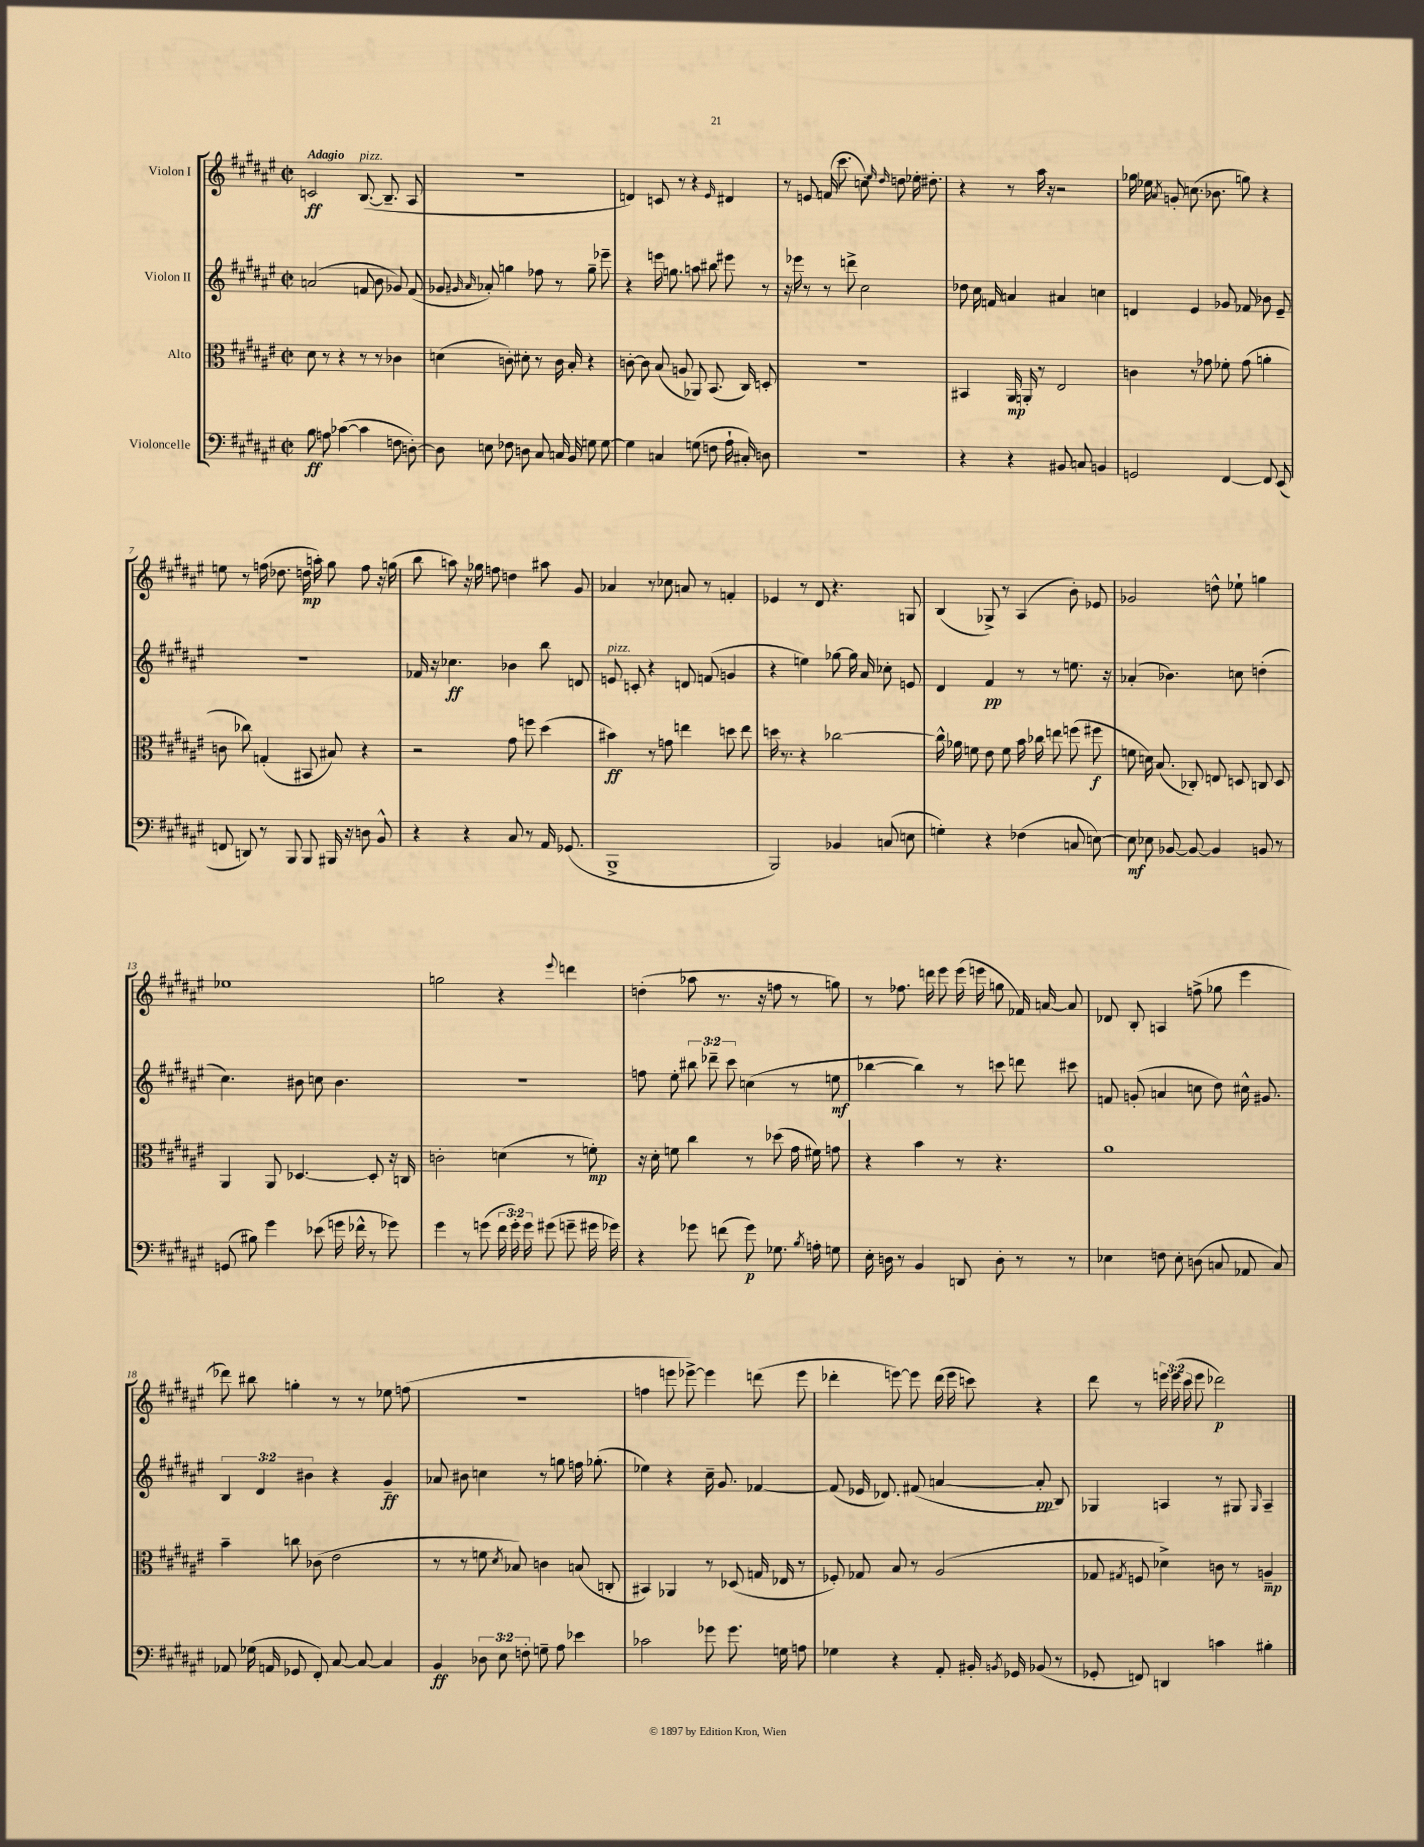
<<
\new StaffGroup <<
\new Staff = "s0" \with { instrumentName = "Violon I" } {
    \clef treble \key fis \major \defaultTimeSignature \time 2/2 \override Staff.TupletNumber.text = #tuplet-number::calc-fraction-text \tempo "Adagio"
    \autoBeamOff c'2\ff b8.~^\markup { \italic "pizz." }( b8.-- ais8 |
    R1 |
    d'4) c'8 r8 r4 \grace { eis'16 } dis'4 |
    r8 e'8 f'16( cis'''8. c''8-.) \grace { eis''16 dis''16 } d''8 ees''16-. dis''8.-. |
    r4 r8 ais''16 r16 r2 |
    ges''16 ees''16 \acciaccatura { ais'8 } g'8-. c''8.( bes'8. g''8) r4 |
    e''8 r8 f''16( des''8. d''16\mp a''16-.) gis''8 f''8 r16 g''16( |
    b''8 a''8) r16 ges''16 f''8 d''4 ais''8 gis'8 |
    aes'4 r8 ces''8 a'8 r8 f'4-. |
    ees'4 r8 dis'8 r4. g8 |
    b4( ges8->) r8 ais4( b'8-.) ees'8 |
    ges'2 d''8-^ ees''8-! g''4 |
    ees''1 |
    g''2 r4 \appoggiatura { eis'''8 } d'''4 |
    d''4-.( aes''8 r8. r16 f''8 r8 g''8) |
    r8 fes''8. d'''16 eis'''8 eis'''16( e'''16 g''8 fes'16) a'16~ a'8 |
    des'8 b8-. a4 f''8->( ges''8 eis'''4 |
    des'''8) bis''8 g''4-. r8 r8 ees''8 f''8( |
    R1 |
    f''4 e'''8 ees'''8~->) ees'''4 d'''8( ees'''8 |
    des'''4-. e'''8~) e'''8 des'''16( e'''16 c'''8) r4 |
    dis'''8 r8 \tuplet 3/2 { e'''16 e'''16( cis'''16 } e'''8 des'''2\p) \bar "|." |
}
\new Staff = "s1" \with { instrumentName = "Violon II" } {
    \clef treble \key fis \major \defaultTimeSignature \time 2/2 \override Staff.TupletNumber.text = #tuplet-number::calc-fraction-text
    \autoBeamOff a'2( f'8 b'8 ges'8) f'8( |
    ges'8 \grace { gis'16 ais'16 } aes'8-.) g''4 fes''8 r8 g''8-- ees'''8-- |
    r4 e'''16 g''8. a''8 bis''8 eis'''8 r8 |
    r16 ees'''16 r8 r8 d'''8-> cis''2 |
    des''8 cis''16 f'16 a'4 ais'4 c''4 |
    d'4 eis'4 ges'8 fes'8 bes'8 eis'8-- |
    r1 |
    fes'16 r16 ces''4.\ff bes'4 b''8 d'8 |
    e'8^\markup { \italic "pizz." } c'8-. r4 d'8 f'8( g'4 |
    r4 e''4) ges''8~ ges''16 ais'16 ces''8-. e'8 |
    dis'4 fis'4\pp r8 r8 e''8. r16 |
    aes'4-.( bes'4.) c''8 d''4-.( |
    cis''4.) bis'8 c''8 bis'4. |
    R1 |
    f''8 eis''8-. \tuplet 3/2 { bis''8 des'''8-- cis'''8 } c''4( r8 e''8\mf |
    bes''4~ bes''4) r8 c'''8 d'''8 cis'''8 |
    f'8 g'8-.( a'4 c''8 dis''8) cis''16-^ gis'8. |
    \tuplet 3/2 { b4 dis'4 bis'4 } r4 gis'4--\ff |
    aes'8 bis'8 c''4 r8 g''8 f''16 ges''8.-.( |
    ees''4) r4 cis''16-- gis'8. fes'4~ |
    fes'8( ees'16 des'8.) fis'8( a'4~ a'8-.\pp b8) |
    ges4 a4 r8 gis8 \grace { gis16 } a4-- \bar "|." |
}
\new Staff = "s2" \with { instrumentName = "Alto" } {
    \clef alto \key fis \major \defaultTimeSignature \time 2/2
    \autoBeamOff dis'8 r8 r4 r8 r8 ces'4 |
    d'4( c'8-.) dis'8-. r8 c'16 b16-. r4 |
    c'8~-. c'8 b8( a8 aes,8) b,8.( cis16) d8-. |
    R1 |
    bis,4 ais,16\mp a,16-. r8 eis2 |
    c'4 r8 ges'8 fes'8-. ges'8( a'4-. |
    c'8 ces''8) g4-.( bis,8 bis8) r4 |
    r2 gis'8 f''8 dis''4( |
    bis'4\ff) r8 g'8 e''4 d''8 e''8 |
    d''16 r8. r4 ces''2~ |
    ces''16-^ aes'16 f'8 eis'8 f'8 b'16 ces''16 e''8 f''8( fis''8\f |
    f'8 d'16) b8.( ces8-.) e8 d8 c8 d8 |
    ais,4 ais,8 des4.~ des8-. r16 c16 |
    c'2-. d'4( r8 f'8-.\mp) |
    r16 dis'16-. f'8 cis''4 r8 des''8( gis'16 fis'16) g'8 |
    r4 b'4 r8 r4. |
    ais'1 |
    b'4-- c''8 ces'8( eis'2 |
    r8 r8 f'8 \acciaccatura { dis'8 } bes8) c'4 b8( c8-. |
    bis,4) aes,4 r8 des8( g16 ees16 r8 |
    fes8-.) ges8 b8 r8 ais2( |
    ges8 \acciaccatura { gis8 } f8 des'4->) c'8 r8 a4--\mp \bar "|." |
}
\new Staff = "s3" \with { instrumentName = "Violoncelle" } {
    \clef bass \key fis \major \defaultTimeSignature \time 2/2 \override Staff.TupletNumber.text = #tuplet-number::calc-fraction-text
    \autoBeamOff b8\ff a8 ces'4~( ces'4 f8 d8~-.) |
    d8 e8 fes8 d8 cis8 c16 b,16 g8 g8~ |
    g4 c4 g8( f8 ais16-! cis16-.) d8 |
    R1 |
    r4 r4 bis,8 c8 b,4 |
    g,2 fis,4~ fis,8 eis,8( |
    f,8 d,8) r8 b,,8 b,,8 bis,,16 r16 d8 b,8-^ |
    r4 r4 cis8 r8 ais,16 ges,8.( |
    b,,1-> |
    b,,2) bes,4 c8( e8 |
    g4-.) r4 fes4( c8 e8~) |
    e8\mf ees8 bes,8~ bes,8~ bes,4 b,8 r8 |
    g,8( bis8) gis'4 ees'8( g'16 fes'16-^ r8 ges'8) |
    gis'4 r8 g'8( \tuplet 3/2 { fis'16 g'16-.) g'16 } gis'8( g'8-- gis'16 ges'16) |
    r4 ges'8 f'8( ges'8\p) ges8. \acciaccatura { b8 } a16-. g8 |
    eis16-. d16 r8 b,4 d,8 d8-. r8 r8 |
    ees4 f8 ees8-. d8( c8 aes,8 c8) |
    aes,8 ges16( a,16 ges,8 fis,8-.) cis8~ cis8~ cis4 |
    b,4\ff \tuplet 3/2 { des8 eis8 f8-. } g8-- ais8 ees'4 |
    ces'2 ges'8 ges'8. g16 a8 |
    ges4 r4 ais,8-. bis,16-. \acciaccatura { b,8 } ges,16 bes,8( r8 |
    ges,8-. f,8) d,4 c'4 bis4-. \bar "|." |
}
>>
>>
